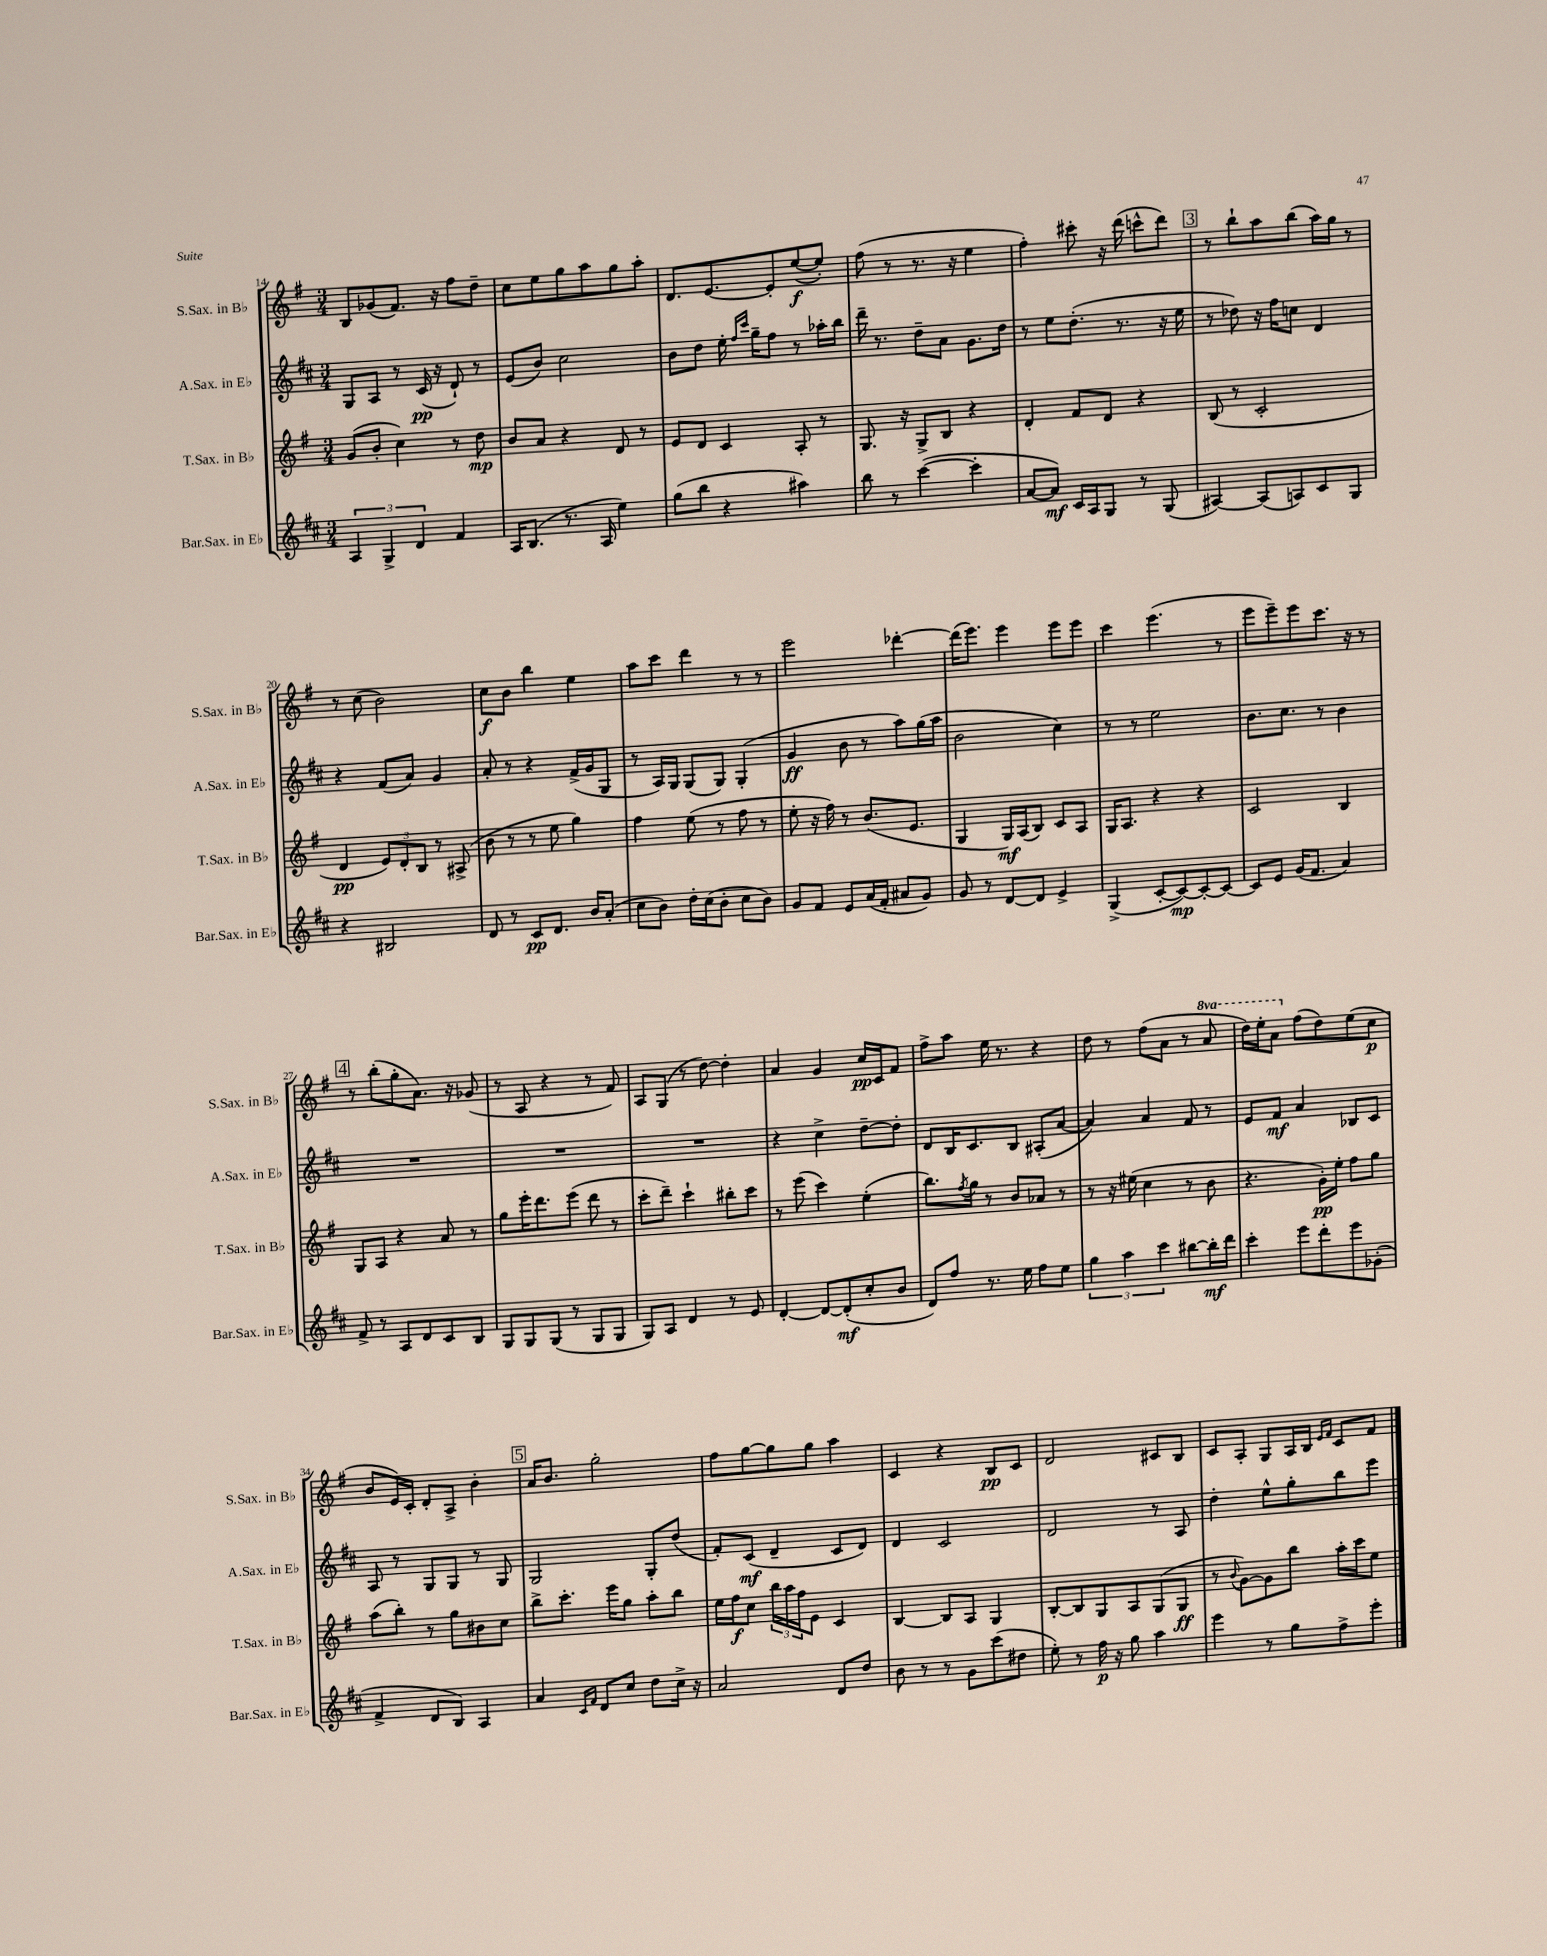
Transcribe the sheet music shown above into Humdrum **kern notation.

**kern	**kern	**kern	**kern
*staff4	*staff3	*staff2	*staff1
*clefG2	*clefG2	*clefG2	*clefG2
*k[f#c#]	*k[f#]	*k[f#c#]	*k[f#]
*M3/4	*M3/4	*M3/4	*M3/4
6A/	(8g/L	8G/L	8B/L
.	8b'/J	8A/J	(8g-/
6G^/	.	.	.
.	4cc\)	8r	8.f#/J)
6d/	.	.	.
.	.	(16c#/	.
.	.	16r	16r
4f#/	8r	8d`/)	8ff#\L
.	8dd\	8r	8dd~\J
=	=	=	=
16A/LK	8b/L	(8e/L	8cc\L
(8.B/J	.	.	.
.	8a/J	8b/J)	8ee\
8.r	4r	2cc#\	8gg\
.	.	.	8aa\
16A/	.	.	.
4ee\)	8d/	.	8gg\
.	8r	.	8aa'\J
=	=	=	=
(8gg\L	8e/L	8b\L	8.d/L
8bb\J	8d/J	8dd\J	.
.	.	.	[8.e/
4r	4c/	16ee'\	.
.	.	16qqff#/LL	.
.	.	16qqccc#/JJ	.
.	.	16gg~\LK	.
.	.	8ff#\J	8e'/]
4aa#\)	8A'/	8r	([8ee/
.	8r	16aa-'\LL	8ee'/]J)
.	.	16bb\JJ	.
=	=	=	=
8bb\	8.G/	16ddd~\	(8ff#\
.	.	8.r	.
8r	.	.	8r
.	16r	.	.
([4ccc#\	8G^/L	8dd~\L	8.r
.	8B/J	8a\J	.
.	.	.	16r
4ccc#'\]	4r	8.g\L	4ee\
.	.	16dd\Jk	.
=	=	=	=
[8a/L	4d'/	8r	4ff#'\)
8a/]J)	.	8ee\L	.
16c#/LL	8f#/L	(8.dd'\J	8ccc#'\
16A/J	.	.	.
8G/J	8d/J	.	16r
.	.	8.r	(16ddd\
8r	4r	.	8ccc^^\L
(8G/	.	16r	8ddd\J)
.	.	16ee\	.
=	=	=	=
[4A#/)	(8B/	8r	8r
.	8r	8dd-\)	8bb`\L
(8A#/]L	2c'/	16r	8aa\
.	.	16ff#\LK	.
8A/)	.	8cc\J	(8bb\J
8c#/	.	4d/	16aa\LL)
.	.	.	16gg\JJ
8G/J	.	.	8r
=	=	=	=
4r	4d/	4r	8r
.	.	.	(8cc\
2B#/	12e/L)	(8f#/L	2b\)
.	12d'/	.	.
.	.	8a/J)	.
.	12B/J	.	.
.	8r	4g/	.
.	(8A#^/	.	.
=	=	=	=
8d/	8b\	8a'/	8cc\L
8r	8r	8r	8b\J
8c#/L	8r	4r	4bb\
8.d/J	8ee\	.	.
.	4gg\)	(16f#^/LL	4ee\
16b/LK	.	16g/J	.
(8a'/J	.	8G/J	.
=	=	=	=
8cc#\L	4ff#\	8r	8aa\L
8b\J)	.	16A/LL)	8ccc\J
.	.	16G/JJ	.
16dd'\LL	(8ee\	(8G/L	4ddd\
(16cc#\J	.	.	.
8b'\J	8r	8G/J)	.
8cc#\L	8ff#\	(4G'/	8r
8b\J)	8r	.	8r
=	=	=	=
8g/L	8ee'\	4g/	2eee\
8f#/J	16r	.	.
.	16ff#\)	.	.
8e/L	8r	8b\	.
(16a/L	(8.b/L	8r	.
16f#'/JJ	.	.	.
8a#/L	.	8aa\L)	[4ddd-'\
.	8.e/J	.	.
8g/J)	.	(16gg\L	.
.	.	16aa\JJ	.
=	=	=	=
8g/	4G/	2b\	(16ddd-\]LK
.	.	.	8.eee\J)
8r	.	.	.
[8d/L	16G/LL)	.	4eee\
.	(16A/J	.	.
8d/]J	8B/J)	.	.
4e^/	8c/L	4cc#\)	8eee\L
.	8A/J	.	8eee\J
=	=	=	=
(4G^/	16G/LK	8r	4ccc\
.	8.A/J	.	.
.	.	8r	.
[8c#'/L	4r	2ee\	(4.eee\
8c#/_)	.	.	.
8c#'/_	4r	.	.
8c#/_J	.	.	8r
=	=	=	=
8c#/]L	2c/	8.b\L	8eee\L
8e/J	.	.	8eee~\)
.	.	8.cc#\J	.
(16g/LK	.	.	8eee\
8.f#/J	.	.	.
.	.	8r	8.ccc\J
4a/)	4B/	4b\	.
.	.	.	16r
.	.	.	8r
=	=	=	=
8f#^/	8G/L	2.r	8r
8r	8A/J	.	(8bb'\L
8A/L	4r	.	8gg'\
8d/	.	.	8.a\J)
8c#/	8a/	.	.
.	.	.	16r
8B/J	8r	.	(8g-/
=	=	=	=
8G/L	8gg\L	2.r	8r
8G/	16eee'\K	.	8A/
.	8.ddd\	.	.
(8G/J	.	.	4r
8r	(8eee\J	.	.
8G/L	8ddd\	.	8r
8G/J	8r	.	8f#/)
=	=	=	=
8G/L)	8ccc'\L	2.r	8A/L
8A/J	8ddd~\J)	.	(8G/J
4d/	4ccc`\	.	8r
.	.	.	[8dd\)
8r	8bb#'\L	.	4dd'\]
8e/	8ccc\J	.	.
=	=	=	=
[4d'/	8r	4r	4a/
.	(8eee\	.	.
8d/_L	4ccc\)	4cc#^\	4g/
(8d'/]	.	.	.
8cc#'/	(4ee'\	[8dd~\L	16cc/LL
.	.	.	16c/J
8b/J	.	8dd'\]J	8f#/J
=	=	=	=
8d/L)	8.bb\L)	8d/L	8ff#^\L
8ff#/J	.	16B/K	8aa\J
.	8qff#/	.	.
.	16gg\Jk	8.c#/	.
8.r	8r	.	16ee\
.	.	.	8.r
.	8b/L	8B/J	.
16ee\	.	.	.
8ff#\L	8a-/J	(8A#'/L	4r
8ee\J	8r	[8a/J	.
=	=	=	=
6gg\	8r	4a/])	8dd\
.	16r	.	8r
6aa\	.	.	.
.	(16ee#\	.	.
.	4cc\	4a/	(8ff#\L
6ccc#\	.	.	.
.	.	.	8a\J
[8bb#\L	8r	8f#/	8r
16bb#'\]L	8b\	8r	8aa/
16ddd\JJ	.	.	.
=	=	=	=
4ccc#'\	4.r	8e/L	16ddd\LL)
.	.	.	16eee'\J
.	.	8f#/J	8aa\J
8eee\L	.	4a/	(8ff#\L
8ddd'\	16g'\LL)	.	8dd\)
.	16ee'\JJ	.	.
8eee\	8ff#\L	8B-/L	(8ee\
(8g-'\J	8gg\J	8c#/J	8cc\J
=	=	=	=
4f#^/	(8aa\L	8A/	8b/L
.	8bb'\J)	8r	16e/L)
.	.	.	16c'/JJ
8d/L	8r	8G/L	8d'/L
8B/J)	8gg\L	8G/J	8A^/J
4A/	8b#\	8r	4b'\
.	8cc\J	8G/	.
=	=	=	=
4a/	8bb^\L	2G/	16a/LK
.	.	.	8.b/J
.	8.ccc'\J	.	.
16qqc#/LL	.	.	.
16qqf#/JJ	.	.	.
8d/L	.	.	2gg'\
.	16eee\LK	.	.
8cc#/J	8gg\J	.	.
8dd\L	8aa'\L	8G'/L	.
16cc#^\Jk	8bb\J	(8dd/J	.
16r	.	.	.
=	=	=	=
2a/	16ee\LL	8f#'/L)	8ff#\L
.	16ff#\J	.	.
.	8cc\J	(8c#/J	[8gg\
.	24bb\LL	4d~/	8gg\]
.	24aa\	.	.
.	24ff#\J	.	.
.	8e\J	.	8gg\J
8d/L	4c/	8c#/L	4aa\
8dd/J	.	8d/J)	.
=	=	=	=
8b\	[4B/	4d/	4c/
8r	.	.	.
8r	8B/]L	2c#/	4r
8g\L	8A/J	.	.
(8ccc#\	4G/	.	8B/L
8dd#\J	.	.	8c/J
=	=	=	=
8ee'\)	[8B'/L	2d/	2d/
8r	8B/]	.	.
16ff#\	8G/	.	.
16r	.	.	.
8gg\	8A/	.	.
4aa\	(8G/	8r	8c#/L
.	8G/J	8A/	8B/J
=	=	=	=
4eee\	8r	4dd'\	8c/L
.	8qqb/	.	.
.	[8g\L)	.	8A'/J
8r	8g\]	8ee^^\L	8G/L
8gg\L	8bb\J	8gg'\	16A/L
.	.	.	16B/JJ
.	.	.	16qqe/LL
.	.	.	16qqf#/JJ
8ff#^\	16aa'\LL	8bb\	8c/L
.	16ccc\J	.	.
8eee'\J	8ee\J	8eee\J	8f#/J
==	==	==	==
*-	*-	*-	*-
